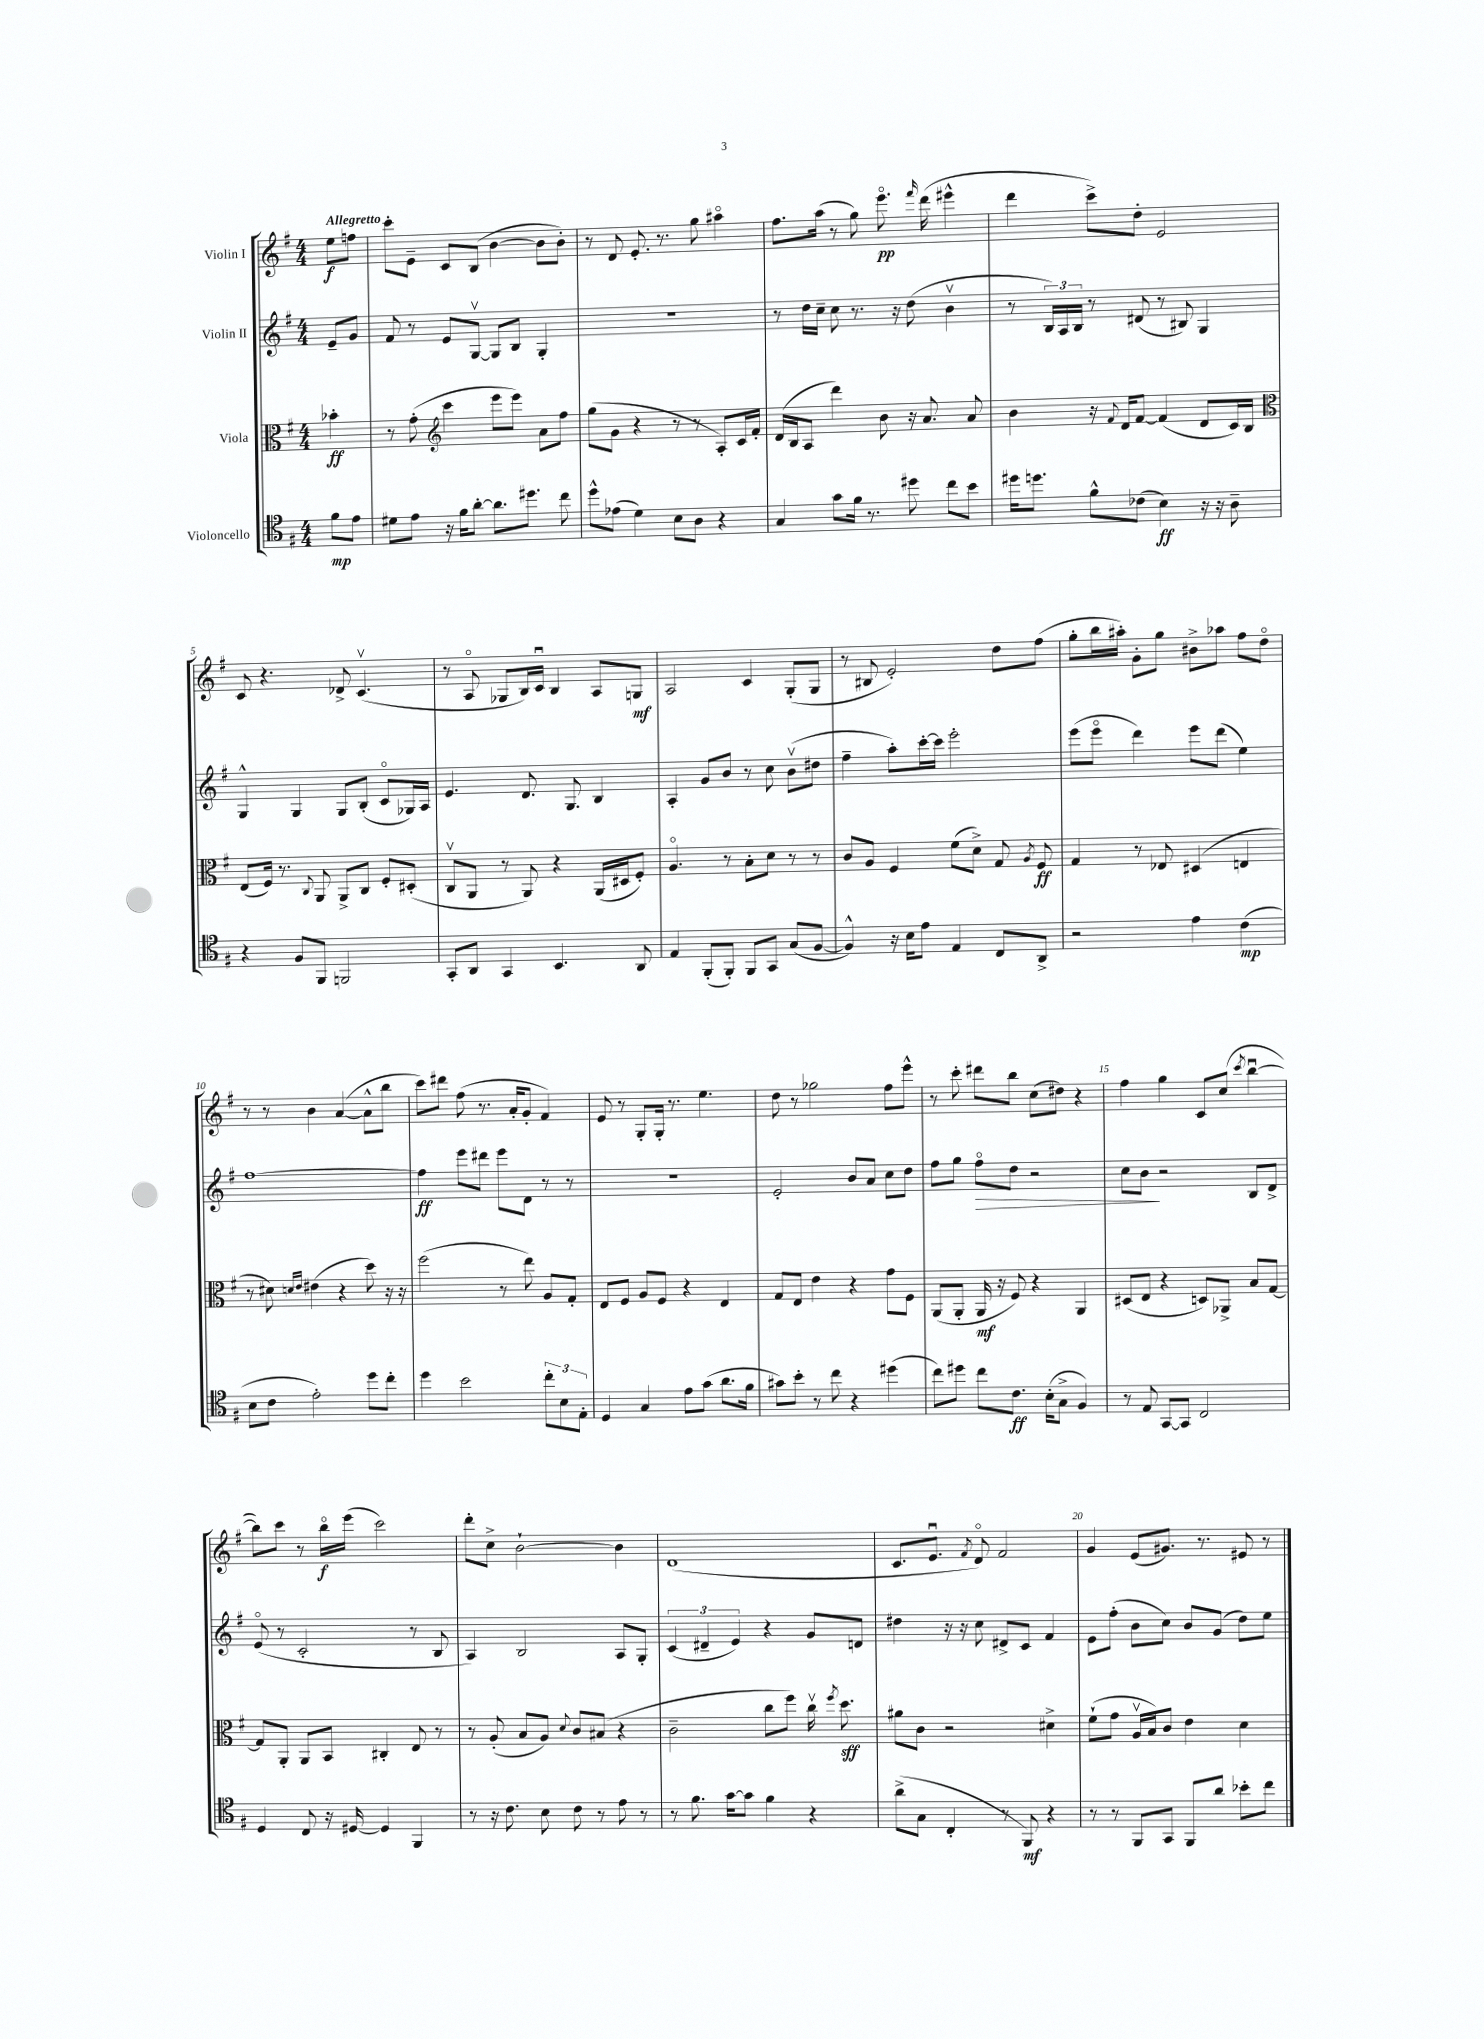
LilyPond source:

<<
\new StaffGroup <<
\new Staff = "s0" \with { instrumentName = "Violin I" } {
    \clef treble \key g \major \numericTimeSignature \time 4/4 \partial 4 \tempo "Allegretto"
    \autoBeamOff e''8[\f f''8] |
    c'''8[-. e'8]-- c'8[ b8]( b'4~ b'8[ b'8]-.) |
    r8 d'8 e'8.-. r8. g''8 ais''4\flageolet |
    fis''8.[ a''16]( r8 g''8) e'''8.\flageolet\pp \grace { fis'''16 } d'''16( eis'''4-^ |
    d'''4 c'''8[->) d''8]-. e'2 |
    c'8 r4. des'8-> c'4.\upbow( |
    r8 a8\flageolet ges8[ b16) c'16]\downbow b4 a8[ g8]\mf |
    a2 c'4 g8[-.( g8] |
    r8 bis8 e'2-.) d''8[ fis''8]( |
    g''8[-. b''16 ais''16]-.) g'8[-. g''8] bis'8[-> aes''8] fis''8[ d''8]\flageolet |
    r8 r8 b'4 a'4~( a'8[-^ b''8] |
    c'''8[) dis'''8] fis''8( r8. a'16[-. g'8]-. fis'4) |
    e'8 r8 g8[-. g16]-. r8. e''4. |
    d''8 r8 ges''2 fis''8[ e'''8]-^ |
    r8 c'''8-. dis'''8[ b''8] c''8[( dis''8]) r4 |
    fis''4 g''4 c'8[ c''8]( \acciaccatura { c'''8 } b''4~\downbow |
    b''8[) c'''8] r8 b''16[\flageolet\f e'''16]( c'''2) |
    d'''8[-. c''8]-> b'2~-! b'4 |
    d'1( |
    c'8.[ e'8.]\downbow \acciaccatura { fis'8 } d'8\flageolet) fis'2 |
    g'4 e'8[( gis'8.]) r8. eis'8 r8 \bar "|." |
}
\new Staff = "s1" \with { instrumentName = "Violin II" } {
    \clef treble \key g \major \numericTimeSignature \time 4/4 \partial 4
    \autoBeamOff e'8[-- g'8] |
    fis'8 r8 e'8[ g8]~\upbow g8[ b8] g4-. |
    R1 |
    r8 d''16[ c''16]-- c''8 r8. r16 d''8( b'4\upbow |
    r8 \tuplet 3/2 { b16[) a16 b16] } r8 dis'8( r8 bis8) g4 |
    g4-^ g4 g8[ b8]-.( c'8[\flageolet ges16) a16] |
    e'4. d'8. g8. b4 |
    a4-. g'8[ b'8] r8 c''8 b'8[\upbow( dis''8] |
    fis''4-- a''8[-.) c'''16~-. c'''16] e'''2-. |
    e'''8[( e'''8]\flageolet d'''4) e'''8[ d'''8]( e''4) |
    fis''1~ |
    fis''4\ff e'''8[ dis'''8] e'''8[ d'8] r8 r8 |
    R1 |
    e'2-. b'8[ a'8] c''8[ d''8] |
    fis''8[ g''8] fis''8[\flageolet\> d''8] r2 |
    c''8[ b'8]\! r2 b8[ d'8]-> |
    e'8\flageolet( r8 c'2-. r8 b8 |
    a4) b2 a8[ g8]-. |
    \tuplet 3/2 { c'4( dis'4-- e'4) } r4 g'8[ d'8] |
    dis''4 r16 r16 c''8 dis'8[-> c'8] fis'4 |
    e'8[ fis''8]-.( b'8[ c''8]) b'8[ g'8]( d''8[) e''8] \bar "|." |
}
\new Staff = "s2" \with { instrumentName = "Viola" } {
    \clef alto \key g \major \numericTimeSignature \time 4/4 \partial 4
    \autoBeamOff bes'4-.\ff |
    r8 g'8-.( \clef treble c'''4 e'''8[ e'''8]) a'8[ fis''8] |
    g''8[( g'8] r4 r8 r8 a8[-.) c'16 fis'16]-. |
    d'16[( b16 a8] d'''4) b'8 r16 a'8. a'8 |
    b'4 r16 \appoggiatura { fis'8 } d'16[ fis'8]~ fis'4( d'8[ c'16) b16] |
    \clef alto e8[( fis16]) r8. \appoggiatura { c8 } a,8 a,8[-> c8] fis8[-. dis8]-.( |
    c8[\upbow a,8] r8 a,8) r4 a,16[( dis16 fis8]-.) |
    a4.\flageolet r8 b8[-. d'8] r8 r8 |
    c'8[ a8] fis4 fis'8[( d'8]->) g8 \acciaccatura { a8 } fis8\ff |
    g4 r8 ees8 dis4( e4 |
    r8 dis'8) \grace { d'16[ e'16] } eis'4( r4 d''8) r16 r16 |
    fis''2( r8 e''8) a8[ g8]-. |
    e8[ fis8] a8[ fis8] r4 e4 |
    g8[ e8] e'4 r4 g'8[ fis8] |
    a,8[( a,8]-. a,16\mf r16 fis8) r4 a,4 |
    dis8[( e8] r4 d8[) aes,8]-> b8[ g8]~ |
    g8[ a,8]-. a,8[ b,8] cis4-. e8 r8 |
    r8 a8-.( b8[ a8]) \appoggiatura { d'8 } c'8[ bis8]( r4 |
    c'2-- c''8[ fis''8]) c''16\upbow \acciaccatura { fis''8 } d''8.\sff |
    ais'8[ c'8] r2 dis'4-> |
    fis'8[-!( g'8] a16[\upbow b16) c'8] e'4 d'4 \bar "|." |
}
\new Staff = "s3" \with { instrumentName = "Violoncello" } {
    \clef tenor \key g \major \numericTimeSignature \time 4/4 \partial 4
    \autoBeamOff fis'8[\mp e'8] |
    dis'8[ e'8] r16 fis'16[ a'8]~-. a'8.[ dis''8.] c''8 |
    d''8[-^ ees'8]( d'4) b8[ a8] r4 |
    g4 g'8[ fis'16] r8. dis''8 c''8[ b'8] |
    dis''16[ d''8.] fis'8[-^ ces'8]( b4\ff) r16 r16 a8-- |
    r4 fis8[ fis,8] f,2 |
    g,8[-. a,8] g,4 b,4. a,8 |
    e4 fis,8[-.( fis,8]-.) fis,8[ g,8] g8[( fis8]~ |
    fis4-^) r16 b16[ e'8] e4 c8[ a,8]-> |
    r2 e'4 c'4\mp( |
    b8[ c'8] e'2-.) d''8[ c''8]-. |
    d''4 b'2 \tuplet 3/2 { c''8[-. b8 e8]-. } |
    d4 g4 e'8[ g'8]( a'8.[ fis'16] |
    gis'8[) b'8]-. r8 c''8 r4 dis''4( |
    c''8[) dis''8] c''8[ c'8.]\ff b16[-.( g8]-> fis4) |
    r8 e8 g,8[~ g,8] c2 |
    d4 c8 r16 dis16~ dis4 fis,4 |
    r8 r16 c'8. b8 c'8 r8 e'8 r8 |
    r8 fis'8. g'16[~ g'8] fis'4 r4 |
    a'8[->( g8] c4-. r8 fis,8\mf) r4 |
    r8 r8 fis,8[ g,8] fis,8[ a'8] bes'8[-. c''8] \bar "|." |
}
>>
>>
\layout { \context { \Score \override BarNumber.break-visibility = ##(#f #t #t) barNumberVisibility = #(every-nth-bar-number-visible 5) } }
